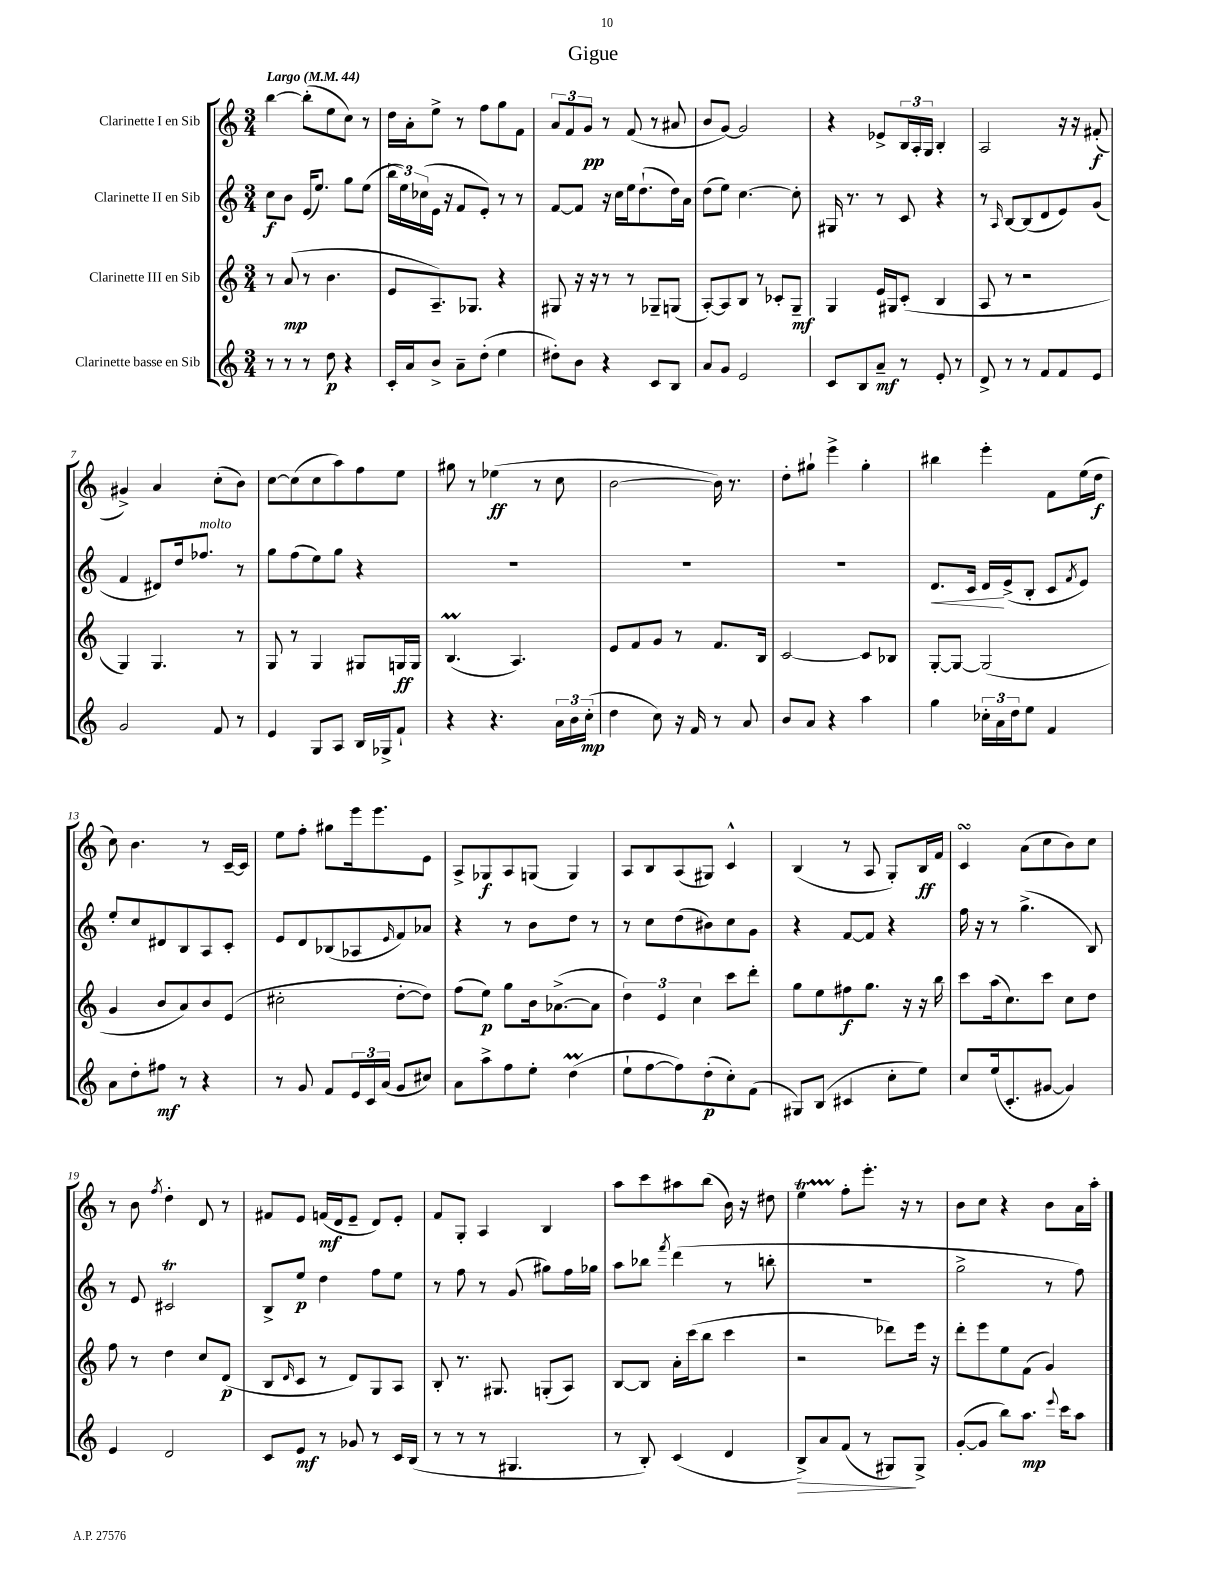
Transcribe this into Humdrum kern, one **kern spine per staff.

**kern	**dynam	**kern	**dynam	**kern	**dynam	**kern	**dynam
*part4	*part4	*part3	*part3	*part2	*part2	*part1	*part1
*staff4	*staff4	*staff3	*staff3	*staff2	*staff2	*staff1	*staff1
*I"Clarinette basse en Sib	*	*I"Clarinette III en Sib	*	*I"Clarinette II en Sib	*	*I"Clarinette I en Sib	*
*clefG2	*	*clefG2	*	*clefG2	*	*clefG2	*
*k[]	*	*k[]	*	*k[]	*	*k[]	*
*M3/4	*	*M3/4	*	*M3/4	*	*M3/4	*
*MM44	*	*MM44	*	*MM44	*	*MM44	*
=1	=1	=1	=1	=1	=1	=1	=1
!	!	!	!	!	!	!LO:TX:a:B:t=Largo	!
8r	.	8r	.	8cc\L	f	[4bb\	.
8r	.	(8a/	mp	8b\J	.	.	.
8r	.	8r	.	(16e/KL	.	(8bb'\L]	.
.	.	.	.	8.ee/J)	.	.	.
8dd\	p	4.b\	.	.	.	8ee\	.
4r	.	.	.	8gg\L	.	8cc\J)	.
.	.	.	.	(8ee\J	.	8r	.
=2	=2	=2	=2	=2	=2	=2	=2
16c'/LL	.	8e/L	.	24bb\LL	.	16dd\LL	.
.	.	.	.	24ee\)	.	.	.
16a/J	.	.	.	.	.	16a'\J	.
.	.	.	.	(24cc-X\	.	.	.
8b^/J	.	8.A~/)	.	16e\JJ	.	8ee^\J	.
.	.	.	.	16r	.	.	.
8a~\L	.	.	.	8f/L	.	8r	.
.	.	8.G-X/J	.	.	.	.	.
(8dd'\J	.	.	.	8e'/J)	.	8ff\L	.
4ee\	.	4r	.	8r	.	8gg\	.
.	.	.	.	8r	.	8f\J	.
=3	=3	=3	=3	=3	=3	=3	=3
8dd#X'\L)	.	8G#X/	.	[8f/L	.	12a/L	.
.	.	.	.	.	.	12f/	.
8b\J	.	16r	.	8f/J]	.	.	.
.	.	.	.	.	.	12g/J	pp
.	.	16r	.	.	.	.	.
4r	.	8r	.	16r	.	8r	.
.	.	.	.	16cc\LL	.	.	.
.	.	8r	.	16ee\J	.	(8f/	.
.	.	.	.	(8.dd`\	.	.	.
8c/L	.	8G-X~/L	.	.	.	8r	.
8B/J	.	(8Gn/J	.	16dd\L)	.	8a#X/	.
.	.	.	.	16a\JJ	.	.	.
=4	=4	=4	=4	=4	=4	=4	=4
8a/L	.	[8A'/L)	.	(8dd\L	.	8b/L	.
8g/J	.	8A/]	.	8ee\J)	.	[8g/J)	.
2e/	.	8B/J	.	[4.cc\	.	2g/]	.
.	.	8r	.	.	.	.	.
.	.	8c-X'/L	.	.	.	.	.
.	.	8G~/J	mf	8cc'\]	.	.	.
=5	=5	=5	=5	=5	=5	=5	=5
8c/L	.	4G/	.	16G#X/	.	4r	.
.	.	.	.	8.r	.	.	.
8B/	.	.	.	.	.	.	.
8a~/J	mf	16e/LL	.	8r	.	8e-X^/L	.
.	.	16G#X/J	.	.	.	.	.
8r	.	(8c'/J	.	8c/	.	24B/L	.
.	.	.	.	.	.	24A'/	.
.	.	.	.	.	.	24G/JJ	.
8e'/	.	4B/	.	4r	.	4B'/	.
8r	.	.	.	.	.	.	.
=6	=6	=6	=6	=6	=6	=6	=6
8d^/	.	8A/	.	8r	.	2A/	.
.	.	.	.	16qqA/	.	.	.
8r	.	8r	.	[8B/L	.	.	.
8r	.	2r	.	(8B/]	.	.	.
8f/L	.	.	.	8d/	.	.	.
8f/	.	.	.	8e/)	.	16r	.
.	.	.	.	.	.	16r	.
8e/J	.	.	.	(8g/J	.	(8f#X'/	f
!!LO:LB:g=z
=7	=7	=7	=7	=7	=7	=7	=7
2g/	.	4G/)	.	4f/	.	4g#X^/)	.
.	.	4.G/	.	8d#X/L)	.	4a/	.
.	.	.	.	16dd/k	.	.	.
!	!	!	!	!LO:TX:a:i:t=molto	!	!	!
.	.	.	.	8.ff-X/J	.	.	.
8f/	.	.	.	.	.	(8cc'\L	.
8r	.	8r	.	8r	.	8b\J)	.
=8	=8	=8	=8	=8	=8	=8	=8
4e/	.	8G/	.	8gg\L	.	[8cc\L	.
.	.	8r	.	(8ff\	.	(8cc\]	.
8G/L	.	4G/	.	8ee\)	.	8cc\	.
8A/J	.	.	.	8gg\J	.	8aa\)	.
16B/LL	.	8G#X/L	.	4r	.	8ff\	.
16G-X^/J	.	.	.	.	.	.	.
8f`/J	.	16Gn/L	ff	.	.	8ee\J	.
.	.	16G/JJ	.	.	.	.	.
=9	=9	=9	=9	=9	=9	=9	=9
4r	.	(4.Bm/	.	2.r	.	8gg#X\	.
.	.	.	.	.	.	8r	.
4.r	.	.	.	.	.	(4ee-X\	ff
.	.	4.A/)	.	.	.	.	.
.	.	.	.	.	.	8r	.
24a\LL	.	.	.	.	.	8cc\	.
24b\	.	.	.	.	.	.	.
(24cc'\JJ	mp	.	.	.	.	.	.
=10	=10	=10	=10	=10	=10	=10	=10
4dd\	.	8e/L	.	2.r	.	[2b\	.
.	.	8f/	.	.	.	.	.
8cc\)	.	8g/J	.	.	.	.	.
16r	.	8r	.	.	.	.	.
16f/	.	.	.	.	.	.	.
8r	.	8.f/L	.	.	.	16b\])	.
.	.	.	.	.	.	8.r	.
8a/	.	.	.	.	.	.	.
.	.	16B/Jk	.	.	.	.	.
=11	=11	=11	=11	=11	=11	=11	=11
8b/L	.	[2c/	.	2.r	.	8dd'\L	.
8a/J	.	.	.	.	.	8gg#X`\J	.
4r	.	.	.	.	.	4eee^\	.
4aa\	.	8c/L]	.	.	.	4gg#'\	.
.	.	8B-X/J	.	.	.	.	.
=12	=12	=12	=12	=12	=12	=12	=12
!	!	!	!	!	!LO:HP:b	!	!
4gg\	.	[8G'/L	.	8.d/L	<	4bb#X\	.
.	.	8G/J_	.	.	.	.	.
.	.	.	.	16c/Jk	.	.	.
24cc-X'\LL	.	(2G/]	.	16d/LL	.	4eee'\	.
24a\	.	.	.	.	.	.	.
.	.	.	.	(16e^/J	[	.	.
24dd\J	.	.	.	.	.	.	.
8ee\J	.	.	.	8B'/J	.	.	.
4f/	.	.	.	8c/L	.	8f\L	.
.	.	.	.	8qf/	.	.	.
.	.	.	.	8e/J)	.	(16ee\L	.
.	.	.	.	.	.	16dd\JJ	f
!!LO:LB:g=z
=13	=13	=13	=13	=13	=13	=13	=13
8a\L	.	4g/	.	8ee'/L	.	8cc\)	.
8dd'\	.	.	.	8cc/	.	4.b\	.
8ff#X\J	mf	8b/L	.	8d#X/	.	.	.
8r	.	8a/)	.	8B/	.	.	.
4r	.	8b/	.	8A/	.	8r	.
.	.	(8e/J	.	8c'/J	.	[16c~/LL	.
.	.	.	.	.	.	16c/JJ]	.
=14	=14	=14	=14	=14	=14	=14	=14
8r	.	2cc#X'\	.	8e/L	.	8ee\L	.
8g/	.	.	.	8d/	.	8ff'\J	.
8f/L	.	.	.	(8B-X/	.	8gg#X\L	.
24e/L	.	.	.	8A-X/	.	16eee\k	.
24c/	.	.	.	.	.	.	.
.	.	.	.	.	.	8.eee\	.
(24a/JJ	.	.	.	.	.	.	.
.	.	.	.	16qqe/	.	.	.
8g/L	.	[8dd'\L	.	8f/)	.	.	.
8cc#X/J)	.	8dd\J])	.	8a-X/J	.	8e\J	.
=15	=15	=15	=15	=15	=15	=15	=15
8a\L	.	(8ff\L	.	4r	.	8A^/L	.
8aa^\	.	8ee\J)	p	.	.	8G-X/	f
8ff\	.	8gg\L	.	8r	.	8A/	.
8ee'\J	.	16b\k	.	8b\L	.	(8Gn/J	.
.	.	([8.a-X^\	.	.	.	.	.
(4ddM\	.	.	.	8dd\J	.	4G/)	.
.	.	8a-\J]	.	8r	.	.	.
=16	=16	=16	=16	=16	=16	=16	=16
8ee`\L	.	6dd\)	.	8r	.	8A/L	.
[8ff\	.	.	.	8cc\L	.	8B/	.
.	.	6e/	.	.	.	.	.
8ff\])	.	.	.	(8dd\	.	(8A/	.
.	.	6cc\	.	.	.	.	.
(8dd'\	p	.	.	8b#X\)	.	8G#X/J)	.
8cc'\)	.	8ccc\L	.	8cc\	.	4c^^/	.
(8f\J	.	8ddd'\J	.	8g\J	.	.	.
=17	=17	=17	=17	=17	=17	=17	=17
8G#X/L)	.	8gg\L	.	4r	.	(4B/	.
(8B/J	.	8ee\	.	.	.	.	.
4c#X/	.	8ff#X\	f	[8f/L	.	8r	.
.	.	8.gg\J	.	8f/J]	.	8A/	.
8cc'\L	.	.	.	4r	.	8G'/L)	.
.	.	16r	.	.	.	.	.
8ee\J)	.	16r	.	.	.	16B/L	ff
.	.	16bb\	.	.	.	16f/JJ	.
=18	=18	=18	=18	=18	=18	=18	=18
8cc/L	.	8ccc\L	.	16ff\	.	4csSSs/	.
.	.	.	.	16r	.	.	.
(16ee/k	.	(16aa\k	.	8r	.	.	.
8.c'/	.	8.cc\)	.	.	.	.	.
.	.	.	.	(4.gg^\	.	(8a\L	.
[8g#X/J	.	8ccc\J	.	.	.	8cc\	.
4g#/])	.	8cc\L	.	.	.	8b\)	.
.	.	8dd\J	.	8B/)	.	8cc\J	.
!!LO:LB:g=z
=19	=19	=19	=19	=19	=19	=19	=19
4e/	.	8ff\	.	8r	.	8r	.
.	.	8r	.	8e/	.	8b\	.
.	.	.	.	.	.	8qff/	.
2d/	.	4dd\	.	2c#Xt/	.	4dd'\	.
.	.	8cc/L	.	.	.	8d/	.
.	.	(8d/J	p	.	.	8r	.
=20	=20	=20	=20	=20	=20	=20	=20
8c/L	.	8B/L	.	8B^/L	.	8f#X/L	.
.	.	16qqd/	.	.	.	.	.
8e/J	mf	8c/J	.	8ee/J	p	8e/J	.
8r	.	8r	.	4dd\	.	(16fn/LL	mf
.	.	.	.	.	.	16d/J	.
8g-X/	.	8d/L)	.	.	.	8e~/J	.
8r	.	8G/	.	8ff\L	.	8d/L)	.
16c/LL	.	8A/J	.	8ee\J	.	8e'/J	.
(16B/JJ	.	.	.	.	.	.	.
=21	=21	=21	=21	=21	=21	=21	=21
8r	.	8B'/	.	8r	.	8f/L	.
8r	.	8.r	.	8ff\	.	8G'/J	.
8r	.	.	.	8r	.	4A/	.
.	.	8.G#X/	.	.	.	.	.
4.G#X/	.	.	.	(8g/	.	.	.
.	.	(8Gn'/L	.	8gg#X\L)	.	4B/	.
.	.	8A/J)	.	16ff\L	.	.	.
.	.	.	.	16gg-X\JJ	.	.	.
=22	=22	=22	=22	=22	=22	=22	=22
8r	.	[8B/L	.	8aa\L	.	8aa\L	.
8B'/)	.	8B/J]	.	8bb-X\J	.	8ccc\	.
.	.	.	.	8qfff/	.	.	.
(4c/	.	16a'\LL	.	(4ddd\	.	8aa#X\	.
.	.	(16ccc\J	.	.	.	.	.
.	.	8bb\J	.	.	.	(8bb\J	.
4d/	.	4ccc\	.	8r	.	16b\)	.
.	.	.	.	.	.	16r	.
.	.	.	.	8bbn'\	.	8dd#X\	.
=23	=23	=23	=23	=23	=23	=23	=23
!	!LO:HP:b	!	!	!	!	!	!
8B^/L)	>	2r	.	2.r	.	4eet\	.
8a/	.	.	.	.	.	.	.
(8f/J	.	.	.	.	.	8ff'\L	.
8r	.	.	.	.	.	8.eee'\J	.
8G#X/L)	.	8ddd-X\L)	.	.	.	.	.
.	.	.	.	.	.	16r	.
8G#^/J	]	16eee\Jk	.	.	.	8r	.
.	.	16r	.	.	.	.	.
=24	=24	=24	=24	=24	=24	=24	=24
([8g'/L	.	8ddd'\L	.	2gg^\	.	8b\L	.
8g/J]	.	8eee\	.	.	.	8cc\J	.
8bb\L)	.	8ee\	.	.	.	4r	.
8.aa\J	mp	(8f\J	.	.	.	.	.
.	.	4g/)	.	8r	.	8b\L	.
8qqeee/	.	.	.	.	.	.	.
16ccc\KL	.	.	.	.	.	.	.
8aa\J	.	.	.	8ff\)	.	16a\L	.
.	.	.	.	.	.	16aa'\JJ	.
==	==	==	==	==	==	==	==
*-	*-	*-	*-	*-	*-	*-	*-
